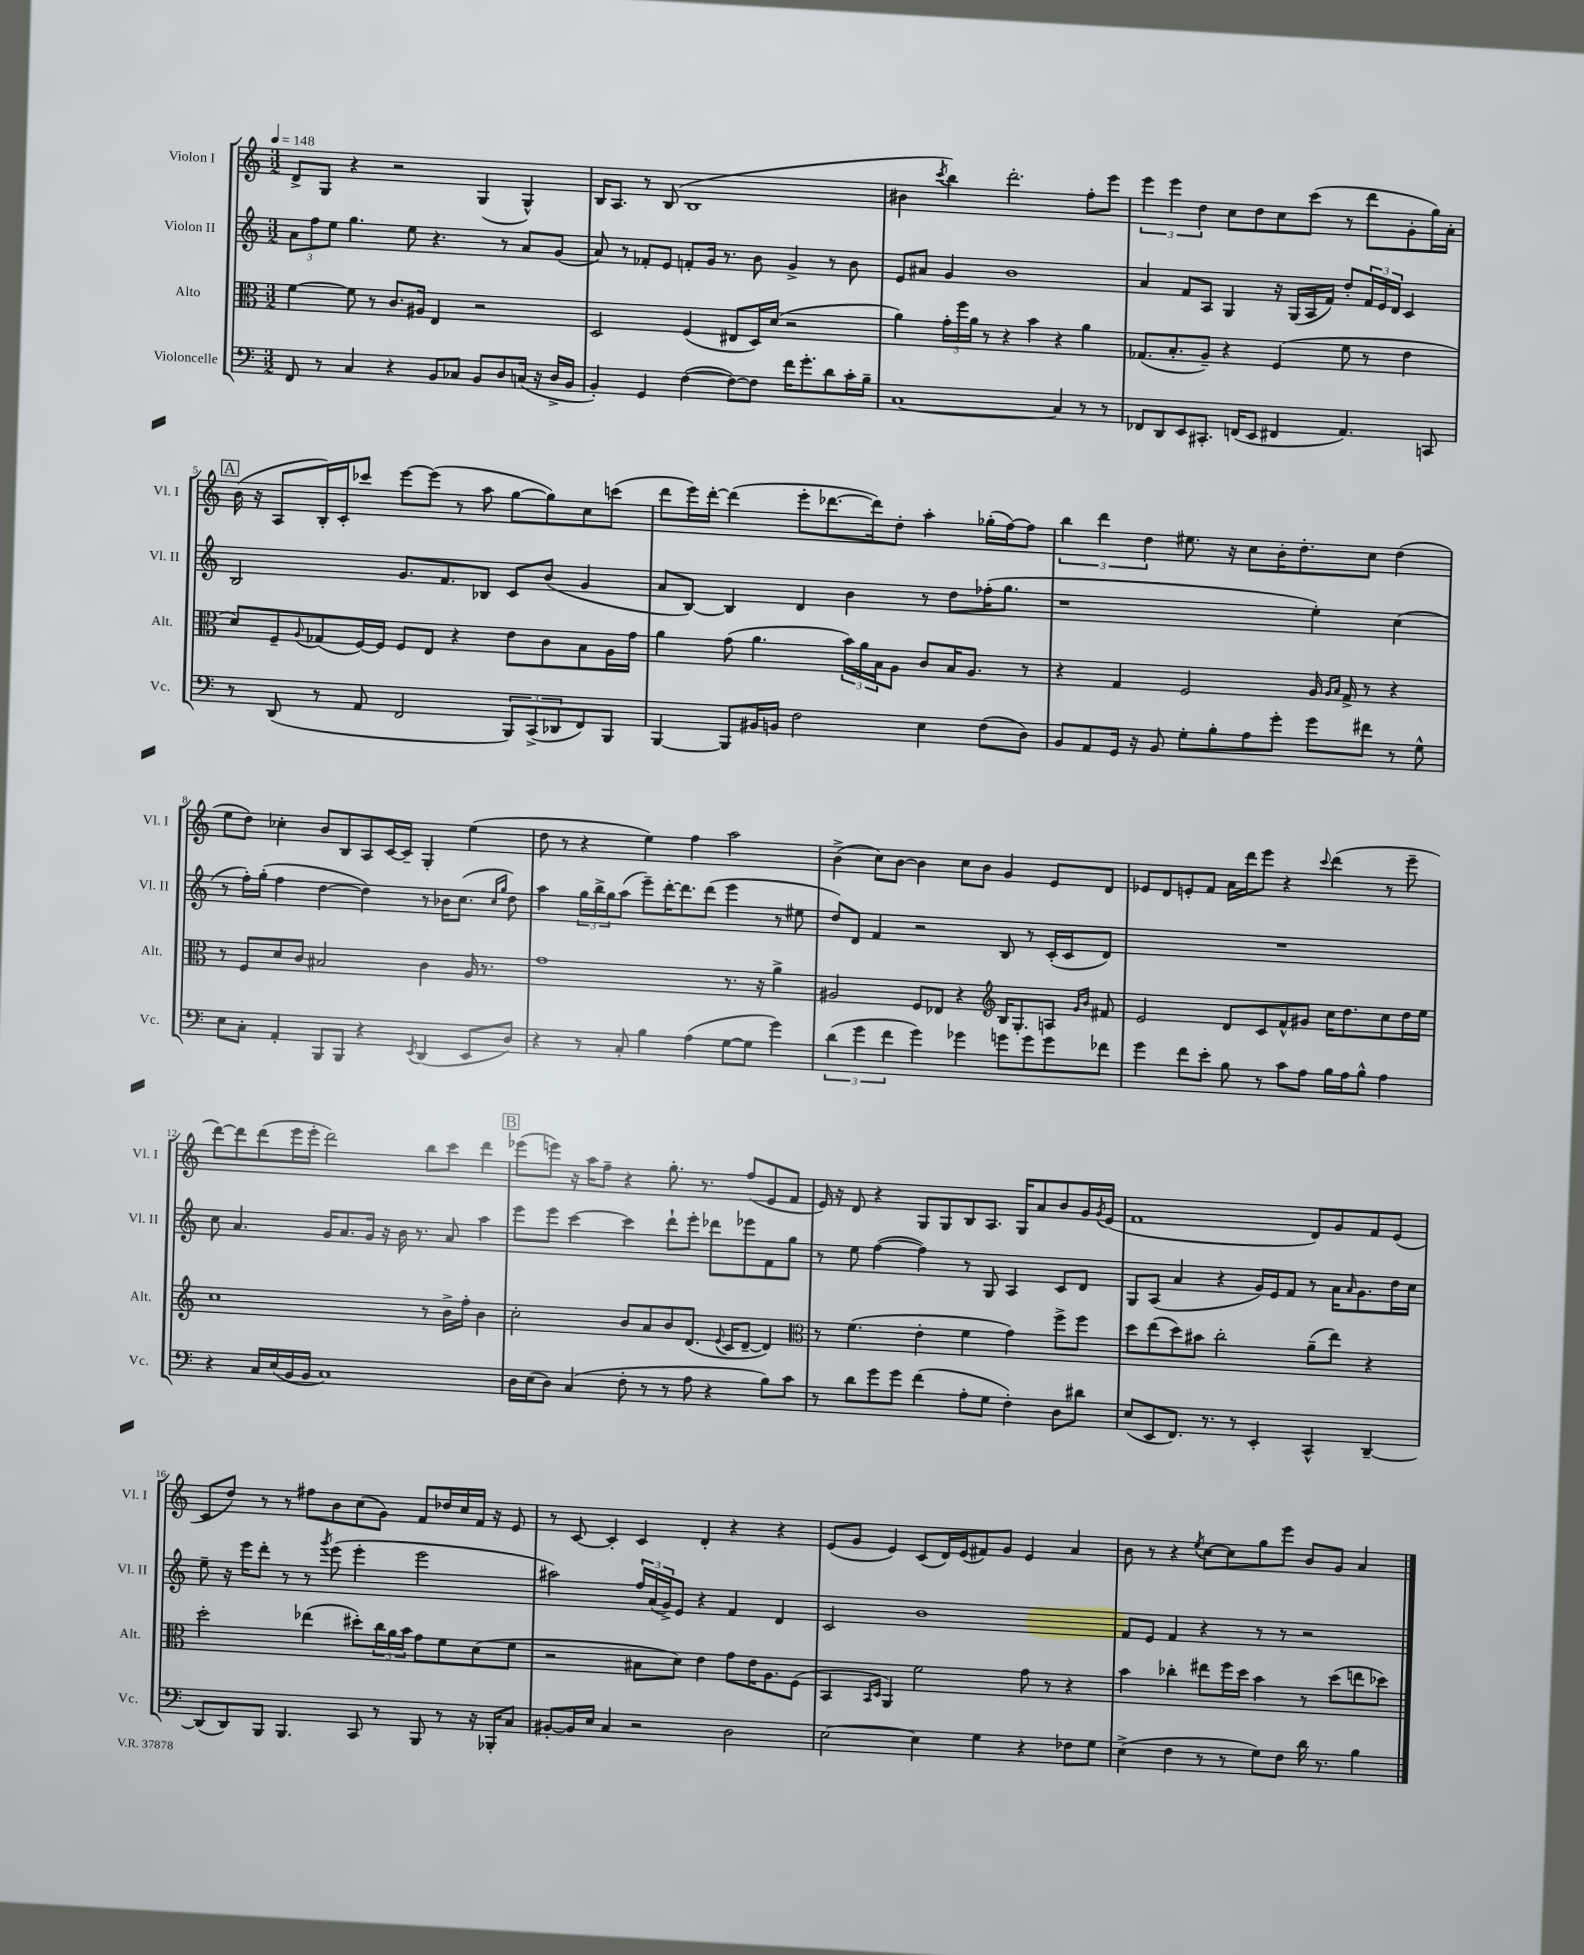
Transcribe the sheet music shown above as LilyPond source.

<<
\new StaffGroup <<
\new Staff = "s0" \with { instrumentName = "Violon I" shortInstrumentName = "Vl. I" } {
    \clef treble \key c \major \numericTimeSignature \time 3/2 \tempo 4 = 148
    d'8-> g8 r4 r2 g4( g4-^) |
    b16 a8. r8 b8( b1 |
    bis'4 \acciaccatura { c'''8 } b''4) d'''2.-. f''8-. e'''8 |
    \tuplet 3/2 { e'''4 e'''4 d''4 } c''8 d''8 c''8 c'''8( r8 d'''8 g'8-. g''16) a'16-. |
    \mark \markup { \box "A" } b'16( r16 a8 b16-.) c'16-. ces'''8 e'''8~ e'''8( r8 a''8 g''8~ g''8) c''8 c'''8( |
    d'''8 e'''16) d'''16~-. d'''4( e'''8-. des'''8.~ des'''16) d''8-. a''4-. ges''16-.( f''16~) f''8 |
    \tuplet 3/2 { b''4 d'''4 d''4 } eis''8. r16 c''8 b'16-. d''8.-. c''8 d''4( |
    e''8 d''8) ces''4-. b'8 b8 a8 c'16~ c'16-- g4-. e''4( |
    d''8 r8 r4 e''4) f''4 a''2 |
    b'4->( c''8) b'8~ b'4 c''8 b'8 g'4 e'8 d'8 |
    ees'8 d'8 e'8-. f'8 a'16 d'''16 e'''8 r4 \appoggiatura { c'''8 } d'''4( r8 e'''8-- |
    d'''8~) d'''8 d'''8( e'''16 e'''16-. d'''2) b''8 c'''8 d'''4 |
    \mark \markup { \box "B" } ees'''8( e'''8) r16 a''16 f''8-- r4 g''8.-. r8. f''8( e'8 f'8 |
    e'16) r16 d'8 r4 g8 g8 b8 a8. g16 a'8 b'8 g'16 \acciaccatura { g'8 } e'16( |
    f'1 d'8) g'8 f'8 e'8( |
    c'8 d''8) r8 r8 fis''8 b'8 c''8( g'8) f'8 des''16 c''16 f'16 r16 e'8 |
    r8 c'8~ c'4-. c'4 d'4-. r4 r4 |
    e'8( g'8 e'4) c'8( d'16) e'16( fis'8) g'8 e'4 a'4 |
    b'8 r8 r4 \acciaccatura { e''8 } c''8~ c''8 g''8 e'''8 b'8 g'8 a'4 \bar "|." |
}
\new Staff = "s1" \with { instrumentName = "Violon II" shortInstrumentName = "Vl. II" } {
    \clef treble \key c \major \numericTimeSignature \time 3/2
    \tuplet 3/2 { a'8 f''8 e''8 } g''4. e''8 r4. r8 a'8 g'8( |
    a'8) r8 fes'8-. e'8 f'8-. g'16 r8. b'8 g'4-> r8 b'8 |
    e'8 ais'8 g'4 b'1 |
    a'4 f'8 a8 g4 r16 g16( a16 f'16) d''8-. \tuplet 3/2 { f'16 e'16 d'16 } c'4 |
    \mark \markup { \box "A" } b2 g'8. f'8. bes8 c'8 b'8( g'4 |
    a'8 b8~) b4 d'4 b'4 r8 d''8 fes''16-.( g''8. |
    r1 e''4-.) c''4( |
    r8 f''16-.) g''16-.( f''4 d''4~ d''4) r8 bes'16 c''8.( \grace { c''16 g''16 } d''8) |
    a''4 \tuplet 3/2 { g''16 b''16-> g''16 } a''8( e'''8--) d'''16~-. d'''8. d'''8( e'''4 r8 eis''8 |
    d''8) d'8 f'4 r2 b8 r8 c'16-.( c'16 d'8) |
    R1. |
    c''8 a'4. g'16 a'8. g'16 r16 b'16 r8. a'8 a''4 |
    \mark \markup { \box "B" } e'''8 e'''8 c'''4~ c'''4 d'''8-! e'''8-. des'''8 ees'''8 f'8 g''8 |
    r8 e''8 f''4~( f''4) r8 g8 a4 c'8 d'8 |
    g8 a8( a'4 r4 g'16) e'16 f'8 r8 a'16 \grace { a'16 } g'8. d''16 c''16 |
    e''8-- r16 e'''16 d'''8-. r8 r8 \acciaccatura { g'''8 } e'''8( e'''4-. e'''2 |
    ais''2) \tuplet 3/2 { f''16 a'16( g'16->) } e'8 r4 f'4 d'4 |
    c'2 b'1 |
    f'8 e'8 f'4 r4 r8 r8 r2 \bar "|." |
}
\new Staff = "s2" \with { instrumentName = "Alto" shortInstrumentName = "Alt." } {
    \clef alto \key c \major \numericTimeSignature \time 3/2
    f'4~ f'8 r8 c'8. ais16 e4 r2 |
    d2 f4( eis8 d16) d'16( r2 |
    a'4) \tuplet 3/2 { g'16-. f''16 a'16 } r8 r4 b'4 r4 a'4 |
    ges8.( b8.-. a8--) r4 f4( f'8 r8 e'4 |
    \mark \markup { \box "A" } d'8) f8-- \appoggiatura { a8 } ges8( f16~) f16 f8 e8 r4 e'8 c'8 b8 a16 g'16 |
    a'4 g'8( a'4. \tuplet 3/2 { b'16) a'16 b16 } a8 c'8 b16 a8. r8 |
    r4 g4 f2 a16 \grace { a16 b16 } g16-> r8 r4 |
    r8 f8 d'8 c'8 bis2 c'4 a16 r8. |
    g'1 r8. r16 a'4-> |
    ais2 f8 ees8 r4 \clef treble b16 g8.-. a8 \grace { g'16 b'16 } fis'8 |
    e'2 d'8 c'8 f'8-^ gis'8 c''16 d''8. c''8 d''16 e''16 |
    c''1 r8 b'16-> f''16-. b'4 |
    \mark \markup { \box "B" } c''2-. b'8 a'8 b'8 d'8.( \appoggiatura { e'8 } c'16 d'8~-- d'4) |
    \clef alto r8 f'4.( e'4-. f'4 g'4) f''8-> f''8 |
    d''8 e''8( d''8) bis'8 c''2-. a'8--( e''8) r4 |
    d''2-. ees''4( dis''8-.) \tuplet 3/2 { c''16 a'16 b'16 } g'8 f'8 d'8( f'8 |
    r2 bis8 d'8) e'4 g'8 e'16 a8. f8( |
    b,4 \grace { b,16 d16 } a,4) f'2 g'8 r8 r4 |
    b'4 ces''4-. eis''8 f''16 d''16 b'4 r8 d''8( e''8 des''8) \bar "|." |
}
\new Staff = "s3" \with { instrumentName = "Violoncelle" shortInstrumentName = "Vc." } {
    \clef bass \key c \major \numericTimeSignature \time 3/2
    f,8 r8 c4 r4 b,8 ces8 b,8 d8 c16( r16 d16-> b,16 |
    b,4-.) g,4 f4~( f8~) f8 f'16 g'8.-. d'8 c'16-. b16-- |
    c1~ c4 r8 r8 |
    fes,8 d,8 e,8 cis,8.-. f,16( e,8 fis,4 a,4.) c,8 |
    \mark \markup { \box "A" } r8 d,8( r8 a,8 f,2 \tuplet 3/2 { b,,8) c,8->( des,8 } f,8) b,,8 |
    b,,4~ b,,8 bis,16 b,16 f2 e4 f8( d8) |
    b,8 a,8 g,16 r16 b,8 g8-. b8-. a8 g'8-. g'8 fis'8 r8 g8-^ |
    e8 c8-. a,4-. b,,8 b,,8 r4 \acciaccatura { e,8 } d,4( e,8 d8) |
    r4 r8 c8-. b4 a4( g8~ g8 g'4) |
    \tuplet 3/2 { d'4( g'4 f'4 } g'4) ges'4 g'8 g'8 g'8 fes'8 |
    g'4 f'8 e'8-. b8 r8 c'8 a8 b16 a16 b8-^ a4 |
    r4 c16 e16( b,16 b,16 c1) |
    \mark \markup { \box "B" } d16 e16( d8) c4( f8-. r8 r8 a8 r4 b8) c'8 |
    r8 d'8 g'8 g'8 f'4( a8-. g8 f4-.) d8 dis'8 |
    e8( e,8 f,8.) r8. r8 e,4-. c,4-^ d,4~-- |
    d,8( d,8) b,,8 b,,4. c,8 r8 b,,8 r8 r16 bes,,16-. c8 |
    bis,8~-. bis,16 e16 c4 r2 d2 |
    e2~ e4 g4 r4 fes8 g8 |
    e4->( f4 r8 r8 g8) f8 d'16 r8. b4 \bar "|." |
}
>>
>>
